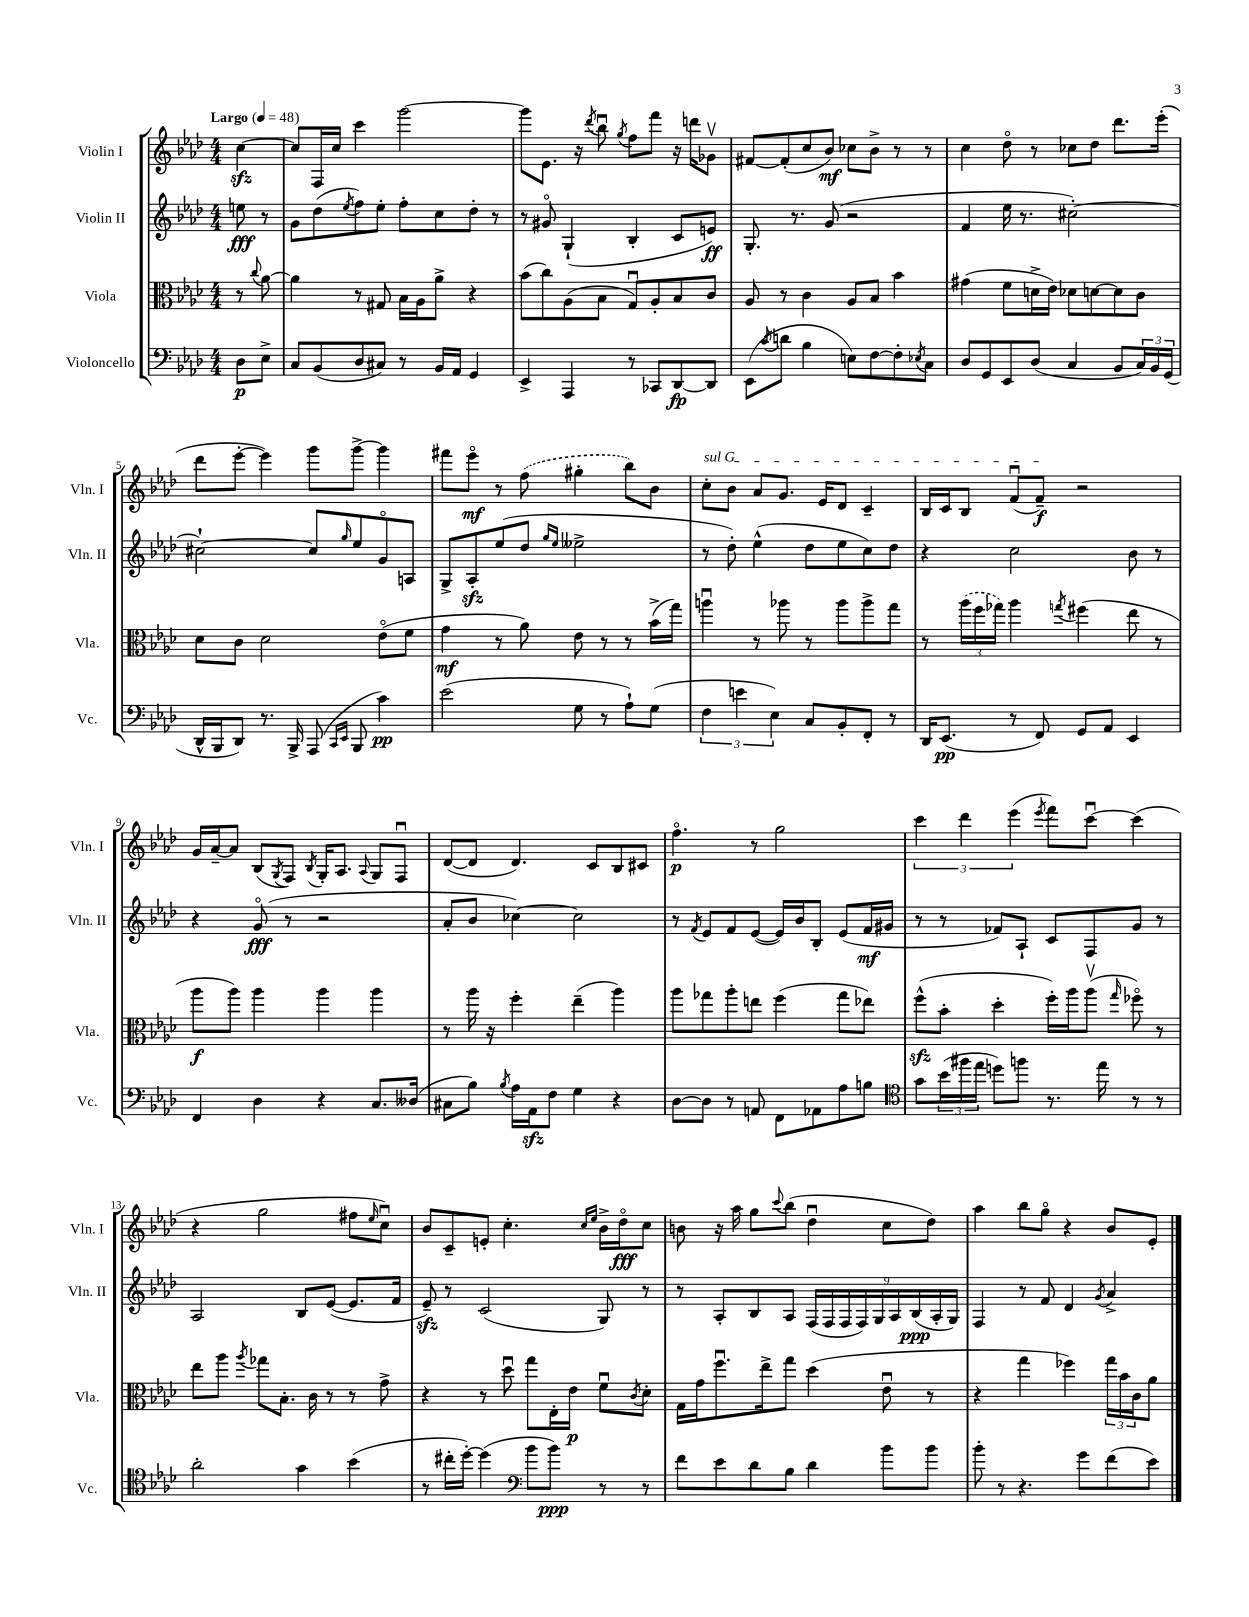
<<
\new StaffGroup <<
\new Staff = "s0" \with { instrumentName = "Violin I" shortInstrumentName = "Vln. I" } {
    \clef treble \key aes \major \numericTimeSignature \time 4/4 \partial 4 \tempo "Largo" 4 = 48
    c''4~\sfz |
    c''8 f16 c''16 c'''4 g'''2~ |
    g'''8 ees'8. r16 \acciaccatura { des'''8 } bes''8\downbow \acciaccatura { g''8 } f''8 f'''8 r16 d'''16 ges'8\upbow |
    fis'8~ fis'8-.( c''8 bes'8\mf) ces''8 bes'8-> r8 r8 |
    c''4 des''8\flageolet r8 ces''8 des''8 des'''8. ees'''16-.( |
    des'''8 ees'''8~-. ees'''4) g'''8 g'''8~-> g'''4 |
    fis'''8 ees'''8\flageolet\mf r8 \once \slurDashed f''8( gis''4-. bes''8) bes'8 |
    \once \override TextSpanner.bound-details.left.text = \markup { \italic "sul G" } c''8-.\startTextSpan bes'8 aes'8 g'8. ees'16 des'8 c'4-- |
    bes16 c'16 bes8 f'8\downbow( f'8--\f\stopTextSpan) r2 |
    g'16 aes'16~-- aes'8 bes8( \acciaccatura { g8 } f8) \acciaccatura { bes8 } g16-. aes8. \appoggiatura { aes8 } g8 f8\downbow |
    des'8~( des'8 des'4.) c'8 bes8 cis'8 |
    f''4.\flageolet\p r8 g''2 |
    \tuplet 3/2 { c'''4 des'''4 ees'''4( } \acciaccatura { ees'''8 } f'''8) c'''8~\downbow c'''4( |
    r4 g''2 fis''8 \grace { ees''16 } c''8\downbow) |
    bes'8 c'8-- e'8-. c''4.-. \grace { c''16 ees''16 } bes'16-> des''16\flageolet\fff c''8 |
    b'8 r16 aes''16 g''8 \appoggiatura { c'''8 } bes''8( des''4\downbow c''8 des''8) |
    aes''4 bes''8 g''8\flageolet r4 bes'8 ees'8-. \bar "|." |
}
\new Staff = "s1" \with { instrumentName = "Violin II" shortInstrumentName = "Vln. II" } {
    \clef treble \key aes \major \numericTimeSignature \time 4/4 \partial 4
    e''8\fff r8 |
    g'8 des''8( \acciaccatura { ees''8 } f''8) ees''8-. f''8-. c''8 des''8-. r8 |
    r8 gis'8\flageolet g4-!( bes4-. c'8 e'8\ff) |
    g8.-. r8. g'8( r2 |
    f'4 ees''16 r8. cis''2~-.) |
    cis''2~-! cis''8 \grace { g''16 } ees''8 g'8\flageolet a8 |
    g8-> aes8-.\sfz ees''8( des''8 \grace { g''16 ees''16 } eeses''2-> |
    r8 des''8-.) ees''4-^( des''8 ees''8 c''8) des''8 |
    r4 c''2 bes'8 r8 |
    r4 g'8\flageolet\fff( r8 r2 |
    aes'8-. bes'8 ces''4~) ces''2 |
    r8 \acciaccatura { f'8 } ees'8 f'8 ees'8~( ees'16) bes'16 bes8-. ees'8( f'16\mf gis'16 |
    r8 r8 fes'8) aes8-! c'8 f8 g'8 r8 |
    aes2 bes8 ees'8~( ees'8. f'16 |
    ees'8--\sfz) r8 c'2( g8) r8 |
    r8 aes8-. bes8 aes8 \tuplet 9/8 { f16( f16 f16 f16) g16 aes16 bes16\ppp( aes16-. g16) } |
    f4 r8 f'8 des'4 \acciaccatura { g'8 } aes'4-> \bar "|." |
}
\new Staff = "s2" \with { instrumentName = "Viola" shortInstrumentName = "Vla." } {
    \clef alto \key aes \major \numericTimeSignature \time 4/4 \partial 4
    r8 \appoggiatura { c''8 } aes'8~ |
    aes'4 r8 gis8 bes16 aes16 aes'8-> r4 |
    bes'8( c''8) aes8( bes8 g8\downbow) aes8-. bes8 c'8 |
    aes8 r8 c'4 aes8 bes8 bes'4 |
    gis'4( f'8 d'16-> ees'16) des'8 d'8~ d'8 c'8 |
    des'8 c'8 des'2 ees'8\flageolet( f'8 |
    g'4\mf r8 aes'8) ees'8 r8 r8 bes'16->( g''16) |
    a''4\downbow r8 aes''8 r8 aes''8 aes''8-> g''8 |
    r8 \tuplet 3/2 { \once \slurDashed aes''16( f''16 ges''16) } aes''4 \acciaccatura { g''8 } fis''4( ees''8 r8 |
    aes''8\f aes''8) aes''4 aes''4 aes''4 |
    r8 aes''16 r16 f''4-. ees''4--( aes''4) |
    aes''8 ges''8 aes''8-. e''8 f''4( ges''8 ees''8) |
    f''8-^\sfz( bes'8-. des''4-. f''16-.) aes''16 aes''8\upbow( \grace { g''16 } fes''8\flageolet) r8 |
    ees''8 aes''8 \acciaccatura { aes''8 } ges''8 bes8.-. c'16 r8 r8 g'8-> |
    r4 r8 des''8\downbow g''8 ees16-. ees'16\p f'8\downbow \acciaccatura { c'8 } des'8-. |
    g16 g'16 f''8.\downbow ees''16-> g''8 des''4( ees'8\downbow r8 |
    r4 g''4 fes''4) \tuplet 3/2 { g''16 bes'16 c'16 } aes'8 \bar "|." |
}
\new Staff = "s3" \with { instrumentName = "Violoncello" shortInstrumentName = "Vc." } {
    \clef bass \key aes \major \numericTimeSignature \time 4/4 \partial 4
    des8\p ees8-> |
    c8 bes,8( des8 cis8) r8 bes,16 aes,16 g,4 |
    ees,4-> aes,,4 r8 ces,8 des,8~\fp des,8 |
    ees,8( \acciaccatura { c'8 } d'8 bes4 e8) f8~ f8-. \acciaccatura { ees8 } c8 |
    des8 g,8 ees,8 des8( c4 bes,8 \tuplet 3/2 { c16) bes,16 g,16( } |
    des,16-^ bes,,16 des,8) r8. bes,,16-> aes,,8( \grace { c,16 ees,16 } bes,,8 c'4\pp) |
    ees'2( g8 r8 aes8-!) g8( |
    \tuplet 3/2 { f4 e'4 ees4) } c8 bes,8-. f,8-. r8 |
    des,16 ees,8.\pp( r8 f,8) g,8 aes,8 ees,4 |
    f,4 des4 r4 c8. deses16( |
    cis8 bes8) \acciaccatura { bes8 } aes16 aes,16\sfz f8 g4 r4 |
    des8~ des8 r8 a,8 f,8 aes,8 aes8 b8 |
    \clef tenor g'8 \tuplet 3/2 { bes'16( fis''16 ees''16 } d''8) f''8 r8. ees''16 r8 r8 |
    aes'2-. g'4 bes'4( |
    r8 cis''16-. des''16~-.) des''4( \clef bass bes'8 bes'8\ppp) r8 r8 |
    f'8 ees'8 des'8 bes8 des'4 bes'8 bes'8 |
    bes'8-. r8 r4. g'8 f'8( ees'8) \bar "|." |
}
>>
>>
